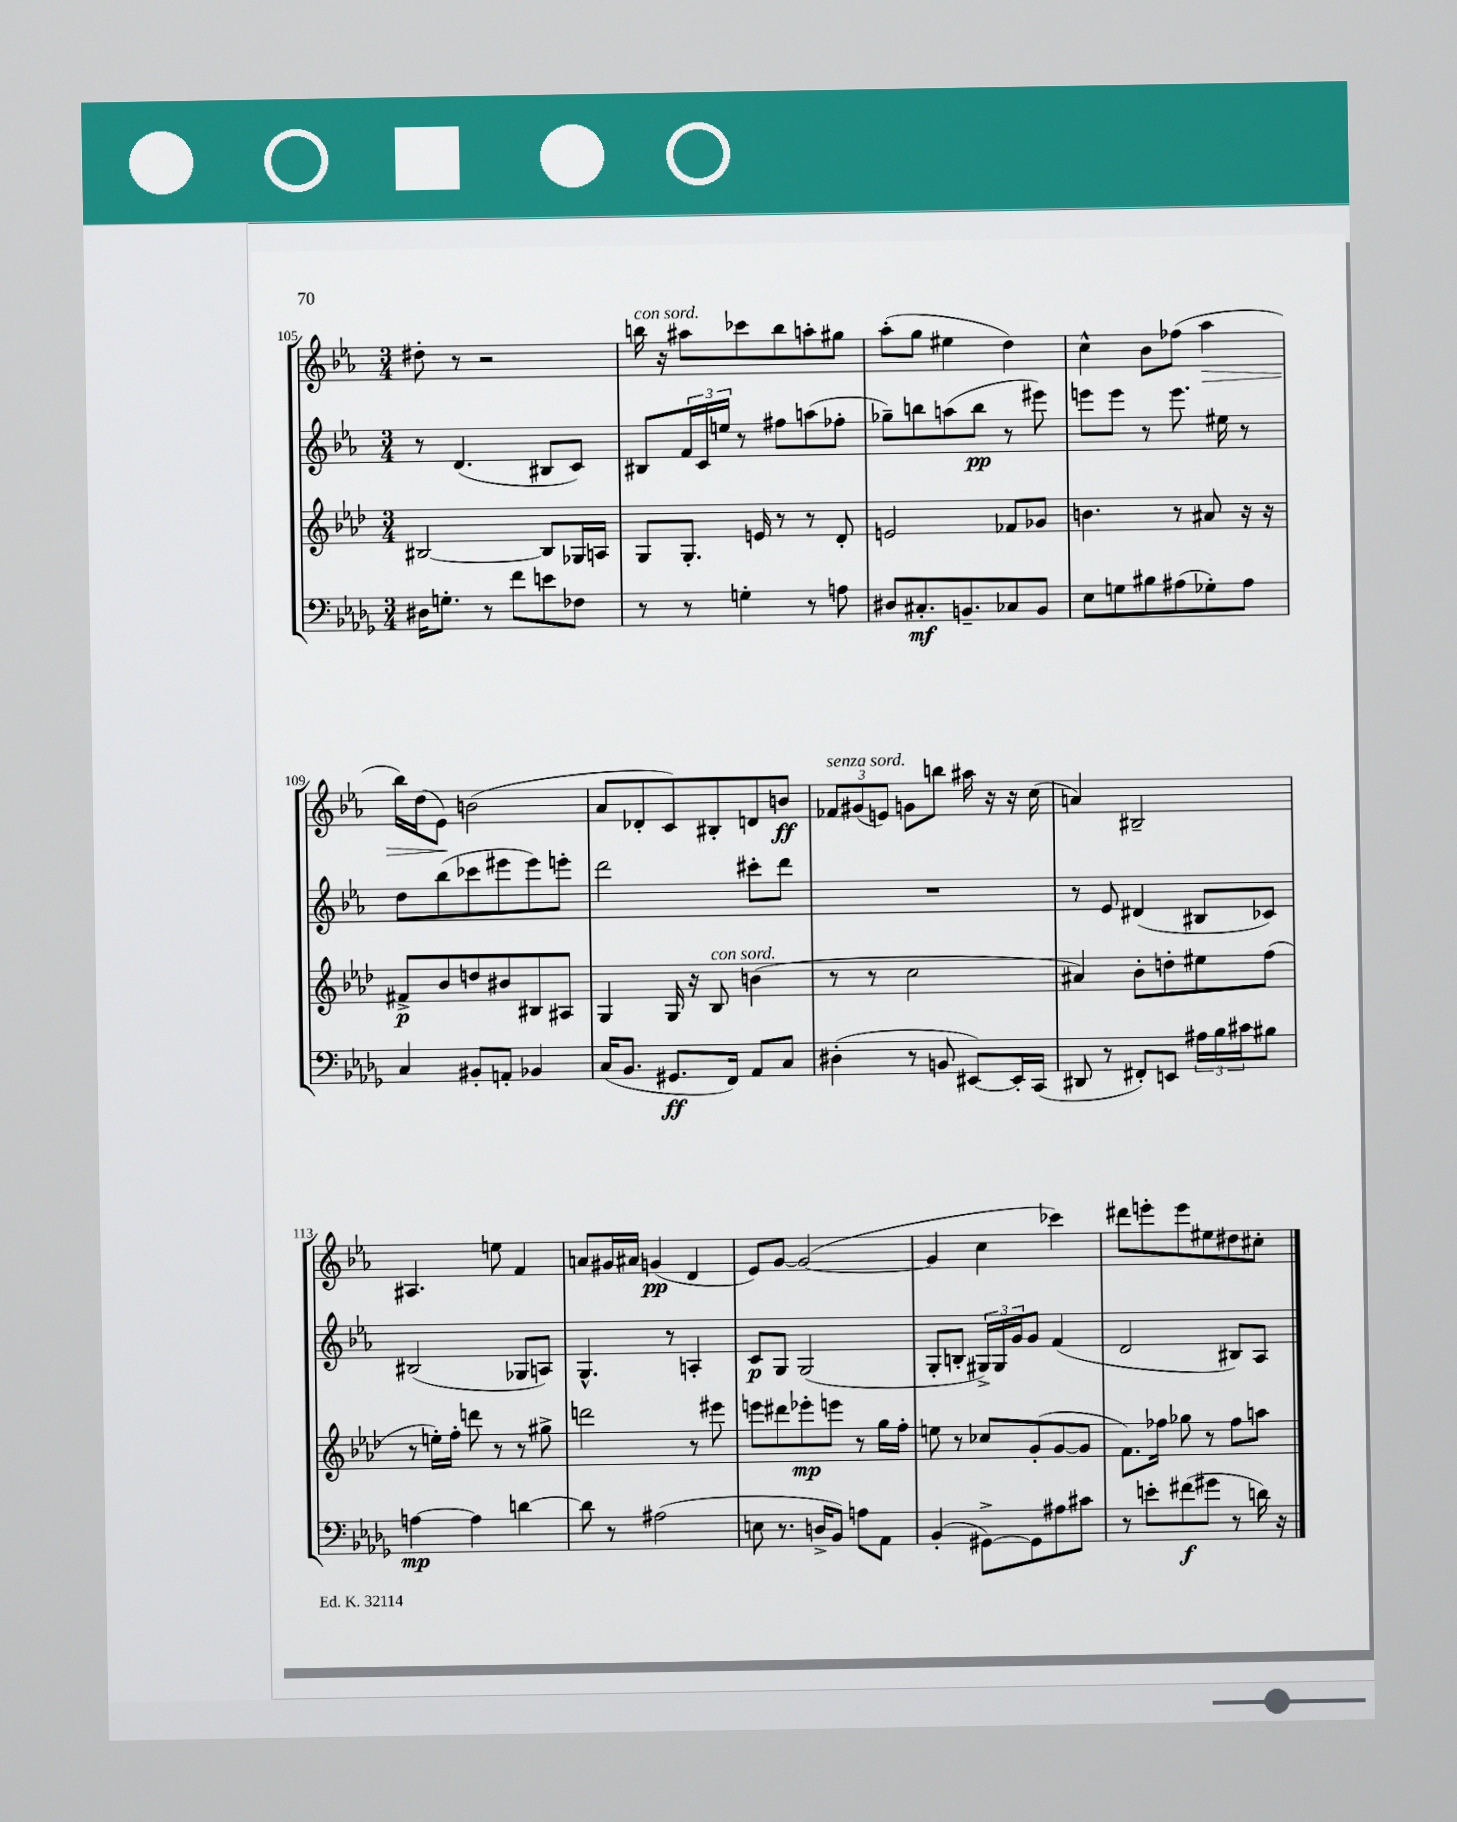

**kern	**kern	**kern	**kern
*staff4	*staff3	*staff2	*staff1
*clefF4	*clefG2	*clefG2	*clefG2
*k[b-e-a-d-g-]	*k[b-e-a-d-]	*k[b-e-a-]	*k[b-e-a-]
*M3/4	*M3/4	*M3/4	*M3/4
16D#	[2B#	8r	8dd#'
8.G'	.	.	.
.	.	(4.d	8r
8r	.	.	2r
8f	.	.	.
8e	8B#]	8B#	.
8F-	16G-	8c)	.
.	16A	.	.
=	=	=	=
8r	8G	8B#	16bb
.	.	.	16r
8r	8.G'	24f	8aa#
.	.	24c	.
.	.	24ee	.
4G'	.	8r	8ccc-
.	16e	.	.
.	8r	8ff#	8bb
8r	8r	(8aa	8aa'
8A	8d-'	8ff-'	8gg#
=	=	=	=
8D#	2e	8gg-~)	(8aa-'
8.C#'	.	8bb	8gg
.	.	(8aa	4ee#
8.BB~	.	.	.
.	.	8bb	.
8C-	8f-	8r	4dd)
8BB	8g-	8eee#)	.
=	=	=	=
8E-	4.b	8eee	4cc^^
8G	.	8eee	.
8B#	.	8r	8b-
(8A#	8r	8.eee	(8ff-
8G-')	8a#	.	4aa-
.	.	16ee#	.
8A#	16r	8r	.
.	16r	.	.
=	=	=	=
4C	8f#^	8dd	16bb-)
.	.	.	(16dd
.	8b-	(8bb-	8e-)
8BB#'	8dd	8ccc-	(2b
8AA'	8b#	8eee#	.
4BB-	8B#	8eee#)	.
.	8A#	8eee'	.
=	=	=	=
(16C	4G	2ddd	8a-
8.BB-	.	.	.
.	.	.	8d-'
8.GG#	16G	.	8c)
.	16r	.	.
.	8B-	.	8B#'
16FF)	.	.	.
8AA-	(4b	8ccc#'	8d
8C	.	8ddd	8b
=	=	=	=
(4D#'	8r	2.r	12f-
.	.	.	(12g#
.	8r	.	.
.	.	.	12e)
8r	2cc	.	8g
8BB	.	.	8bb
[8EE#)	.	.	16aa#
.	.	.	16r
16EE#']	.	.	16r
(16CC	.	.	(16cc
=	=	=	=
8DD#	4a#)	8r	4a)
8r	.	8e-	.
8FF#')	8b-'	(4d#	2B#~
8EE	8dd'	.	.
24A#	8ee#	8B#	.
24B-	.	.	.
24c#	.	.	.
8B#	(8ff	8c-)	.
=	=	=	=
[4A	8r	(2B#	4.A#
.	16ee')	.	.
.	16ff'	.	.
4A]	8ddd	.	.
.	8r	.	8ee
[4d	8r	8G-	4f
.	8gg#^	8A)	.
=	=	=	=
8d]	2ddd	4.G^^	8a
8r	.	.	16g#
.	.	.	16a#
(2A#	.	.	(4g
.	.	8r	.
.	8r	4A'	4d
.	8eee#	.	.
=	=	=	=
8E	8eee	8c	8e-)
8.r	8ddd#	8G	[8g
.	8eee-'	(2G	(2g_
16D^	.	.	.
8BB-)	8eee	.	.
8A	8r	.	.
8AA-	16gg	.	.
.	16ff'	.	.
=	=	=	=
(4BB-'	8ee	8G'	4g]
.	8r	8B'	.
[8GG#^)	8cc-	24G#^)	4cc
.	.	24G#	.
.	.	24g	.
8GG#]	(8g'	8g	.
8A#	[8g	(4f	4ccc-)
8c#	8g]	.	.
=	=	=	=
8r	8.f)	2d	8ddd#
8e'	.	.	8eee'
.	16ff-	.	.
(8f#	8gg-	.	8eee
8g#	8r	.	8ee#
8r	8ff-	8B#)	8dd#
16d)	8aa	8A-	8cc#'
16r	.	.	.
==	==	==	==
*-	*-	*-	*-
